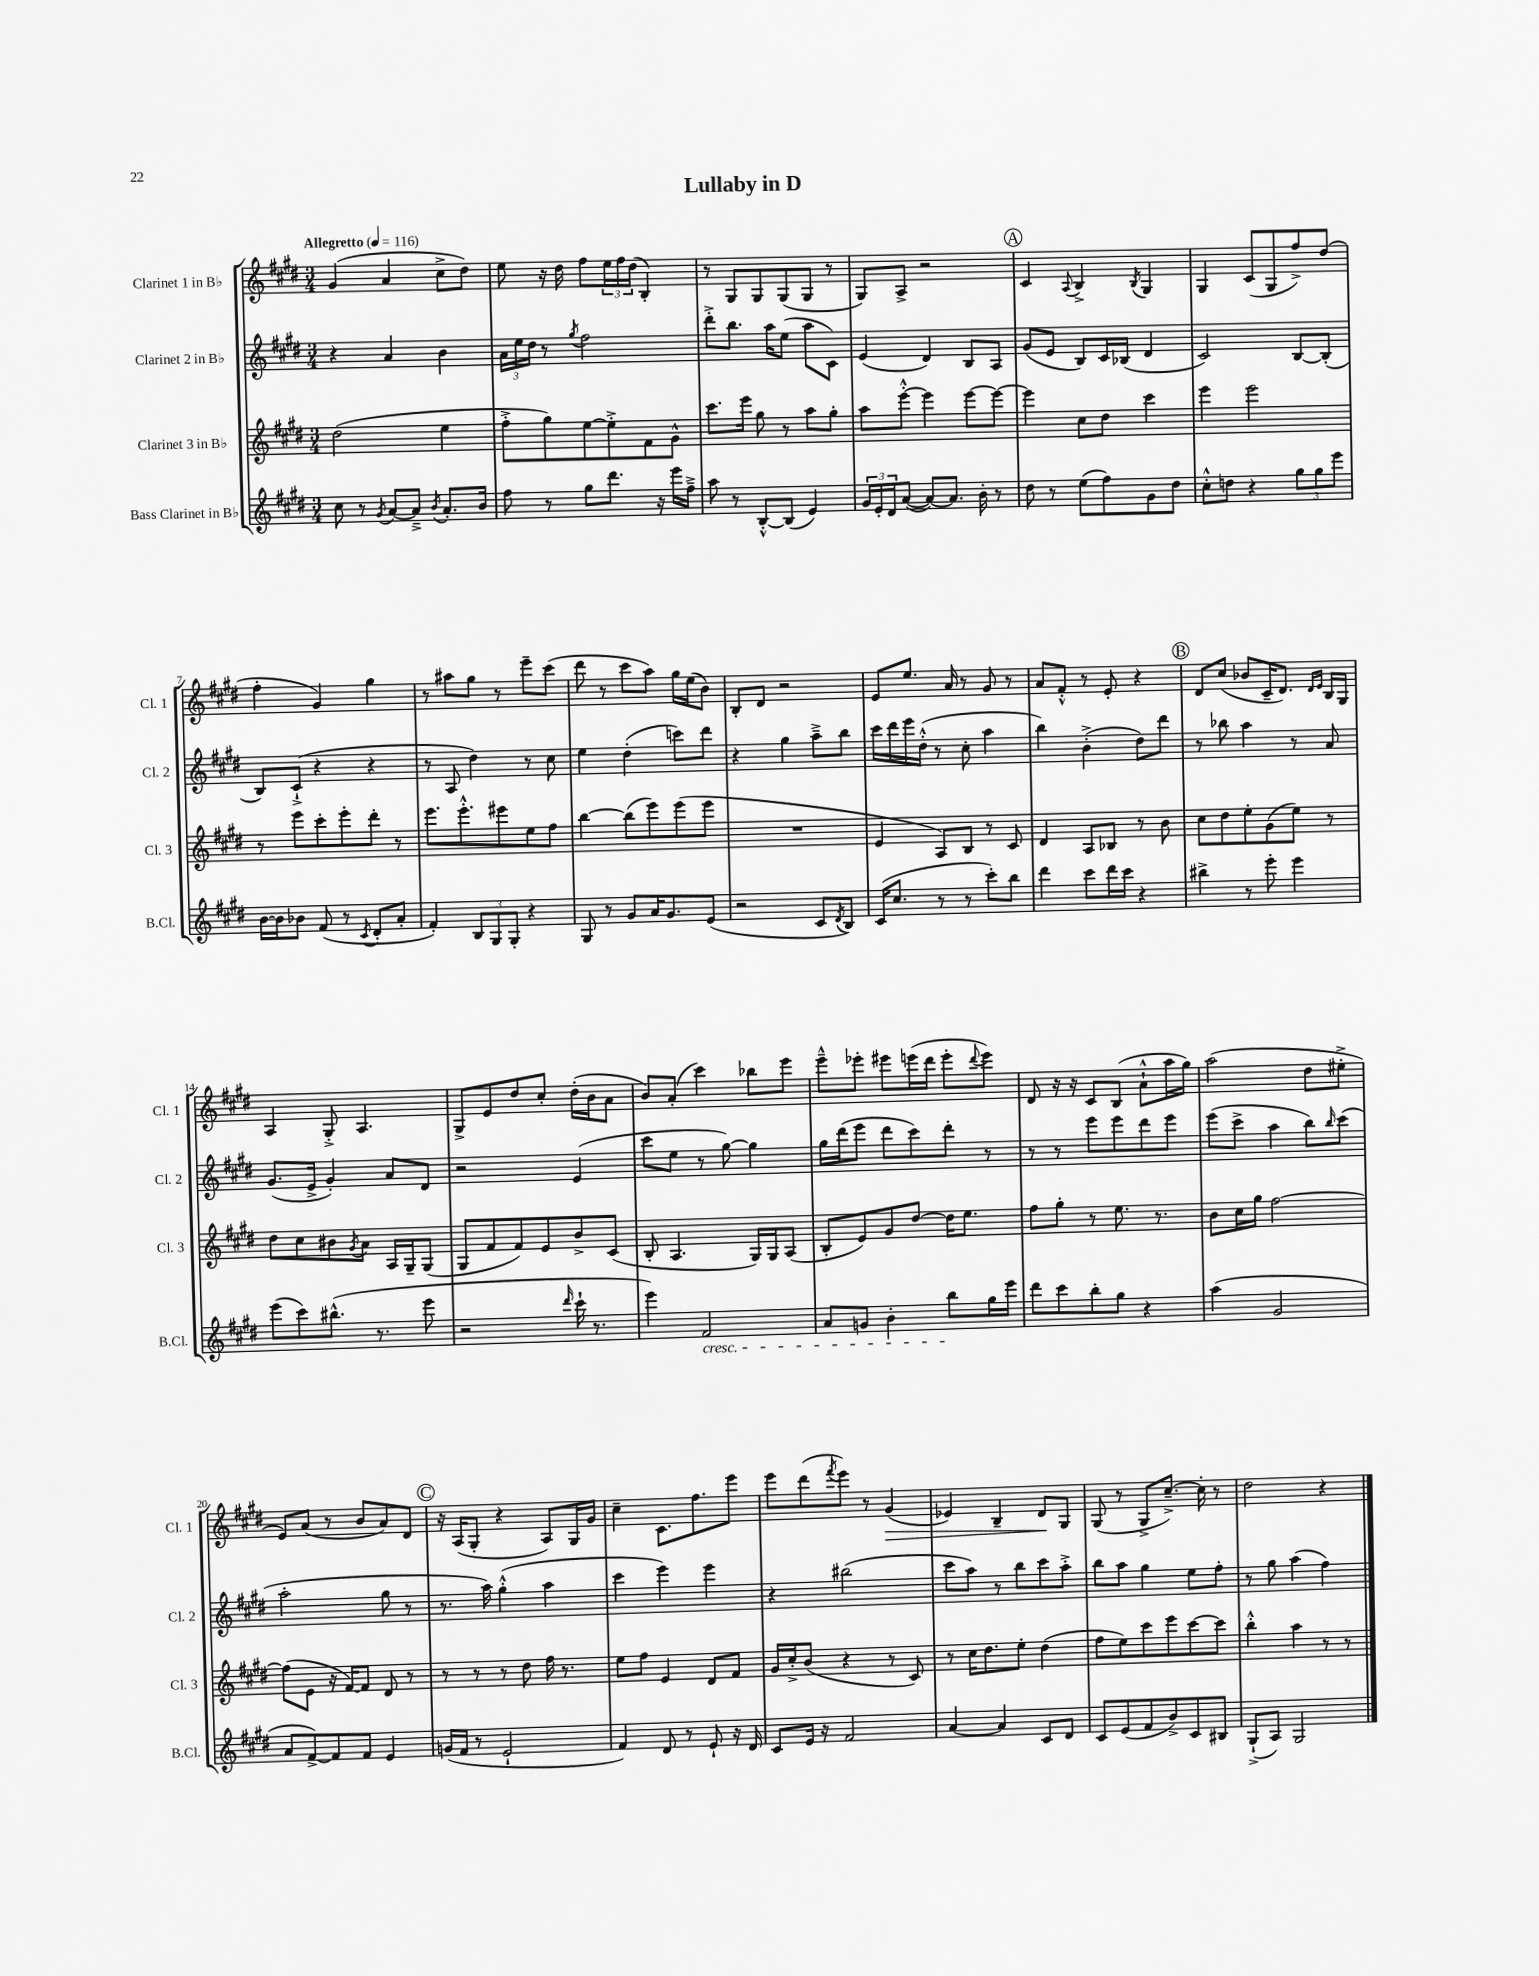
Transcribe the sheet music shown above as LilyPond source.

\header { title = "Lullaby in D" }
<<
\new StaffGroup <<
\new Staff = "s0" \with { instrumentName = "Clarinet 1 in Bb" shortInstrumentName = "Cl. 1" } {
    \clef treble \key e \major \numericTimeSignature \time 3/4 \tempo "Allegretto" 4 = 116
    gis'4( a'4 cis''8-> dis''8) |
    e''8 r16 dis''16 fis''8 \tuplet 3/2 { e''16 fis''16 dis''16( } b4-.) |
    r8 gis8 gis8 gis8( gis8 r8 |
    gis8) a8-> r2 |
    \mark \markup { \circle "A" } cis'4 \appoggiatura { a8 } b4-> \acciaccatura { b8 } gis4 |
    gis4 cis'8( gis8 fis''8->) dis''8( |
    fis''4-. gis'4) gis''4 |
    r8 ais''8 gis''8 r8 e'''8-- cis'''8( |
    dis'''8 r8 cis'''8 a''8) gis''16 e''16( b'8) |
    b8-. dis'8 r2 |
    e'8 e''8. a'16 r8 gis'8 r8 |
    a'8 fis'8-.-^ r8 e'8-. r4 |
    \mark \markup { \circle "B" } dis'8 cis''8( bes'8 cis'16-- dis'8.) \grace { dis'16 e'16 } b16 gis16 |
    a4 gis8-.-> a4. |
    gis8-> e'8 dis''8 cis''8-. dis''16-.( b'16 a'8 |
    b'8) a'8-.( cis'''4) bes''8 e'''8 |
    e'''8---^ ees'''8-. eis'''8 e'''16( dis'''16 e'''8-. \appoggiatura { dis'''8 } e'''8) |
    dis'8 r16 r16 cis'8 b8( a'8-!-^ a''16 gis''16) |
    a''2( dis''8 eis''8-.-> |
    e'8) a'8( r8 b'8 a'8) dis'8 |
    \mark \markup { \circle "C" } r16 a16( gis8-. r4 a8) gis16 gis'16 |
    cis''4-- cis'8. fis''8. e'''8 |
    e'''8 dis'''8( \acciaccatura { fis'''8 } e'''8) r8 gis'4\>( |
    ees'4) b4-- dis'8\! gis8 |
    gis8( r8 gis8-> cis''8.~--->) cis''16-. r8 |
    dis''2 r4 \bar "|." |
}
\new Staff = "s1" \with { instrumentName = "Clarinet 2 in Bb" shortInstrumentName = "Cl. 2" } {
    \clef treble \key e \major \numericTimeSignature \time 3/4
    r4 a'4 b'4 |
    \tuplet 3/2 { a'16 e''16 dis''16 } r8 \acciaccatura { gis''8 } fis''2 |
    dis'''8-.-> b''8. a''16 e''8( a''8 cis'8) |
    e'4( dis'4) b8 a8 |
    \mark \markup { \circle "A" } gis'8( e'8 b8) cis'16 bes16( dis'4 |
    cis'2) b8~ b8-.( |
    b8) cis'8-!->( r4 r4 |
    r8 a8 dis''4) r8 cis''8 |
    e''4 dis''4-.( c'''8) dis'''8 |
    r4 gis''4 a''8---> b''8 |
    cis'''16 dis'''16 e'''16 dis''16-.-^( r8 cis''8-. a''4 |
    b''4) b'4-.->( dis''8) dis'''8 |
    \mark \markup { \circle "B" } r8 bes''8 a''4 r8 a'8 |
    gis'8.( e'16-> gis'4-.) a'8 dis'8 |
    r2 e'4( |
    cis'''8 e''8 r8 gis''8~) gis''4 |
    gis''16 dis'''16( e'''8 dis'''8 cis'''8) dis'''8-. r8 |
    r8 r8 e'''8 e'''8 dis'''8 e'''8 |
    e'''8( cis'''8-> a''4 b''8) \grace { b''16 } cis'''8( |
    a''2-. gis''8 r8 |
    \mark \markup { \circle "C" } r8. a''16) gis''4-.-^( a''4 |
    cis'''4 e'''4) e'''4 |
    r4 bis''2( |
    cis'''8 a''8) r8 b''8 cis'''8 a''8-.-> |
    b''8 a''8 gis''4 e''8 fis''8-. |
    r8 gis''8 a''4( fis''4) \bar "|." |
}
\new Staff = "s2" \with { instrumentName = "Clarinet 3 in Bb" shortInstrumentName = "Cl. 3" } {
    \clef treble \key e \major \numericTimeSignature \time 3/4
    dis''2( e''4 |
    fis''8-.-> gis''8) e''8~ e''8-.-> fis'8 gis'8-^ |
    cis'''8. e'''16 gis''8 r8 a''8 gis''8-. |
    a''8 e'''8~-.-^ e'''4 e'''8~ e'''8~ |
    \mark \markup { \circle "A" } e'''4 cis''8 dis''8 cis'''4 |
    e'''4 e'''2 |
    r8 e'''8 cis'''8-. e'''8-. dis'''8-. r8 |
    e'''8. e'''8.-.-^ eis'''8 e''8 fis''8 |
    b''4~ b''8( e'''8) e'''8( e'''8 |
    R2. |
    e'4 a8) b8 r8 cis'8 |
    dis'4 a8 bes8 r8 b'8 |
    \mark \markup { \circle "B" } cis''8 dis''8 e''8-. gis'8( e''8) r8 |
    dis''8 cis''8 bis'8 \acciaccatura { gis'8 } a'8 a16 gis16-- gis8( |
    gis8 fis'8 fis'8) e'8 b'8-> cis'8( |
    b8-. a4. gis16) gis16 a8( |
    b8-. e'8) gis'8 dis''8~ dis''16 e''8. |
    fis''8 gis''8-. r8 e''8. r8. |
    b'8 cis''16 gis''16 fis''2~ |
    fis''8( e'8 r16 fis'16~) fis'8 dis'8 r8 |
    \mark \markup { \circle "C" } r8 r8 r8 dis''8 fis''16 r8. |
    e''8 fis''8 e'4 dis'8 fis'8 |
    gis'16 cis''16-.-> b'8( r4 r8 cis'8) |
    r8 cis''16 dis''8. e''8-. dis''4( |
    fis''8 e''8) cis'''8 e'''8 cis'''8~ cis'''8 |
    b''4-.-^ a''4 r8 r8 \bar "|." |
}
\new Staff = "s3" \with { instrumentName = "Bass Clarinet in Bb" shortInstrumentName = "B.Cl." } {
    \clef treble \key e \major \numericTimeSignature \time 3/4
    cis''8 r8 \acciaccatura { gis'8 } a'8~ a'8---> \acciaccatura { b'8 } a'8.-. b'16 |
    fis''8 r8 gis''8 dis'''8. r16 e'''16 fis''16---> |
    a''8 r8 b8~-.-^ b8( e'4) |
    \tuplet 3/2 { gis'16 e'16-. dis'16 } a'8~( a'8~) a'8. b'16-. r8 |
    \mark \markup { \circle "A" } dis''8 r8 e''8( fis''8) gis'8 dis''8 |
    cis''8-.-^ d''8 r4 \tuplet 3/2 { gis''8 gis''8 e'''8 } |
    b'16~ b'16 bes'8 fis'8( r8 \acciaccatura { cis'8 } dis'8-. a'8-. |
    fis'4-.) \tuplet 3/2 { b8 gis8 gis8-. } r4 |
    gis8 r8 gis'8 a'16 gis'8. e'8( |
    r2 cis'8 \acciaccatura { dis'8 } b8) |
    cis'16( cis''8. r8 r8 cis'''8-.) b''8 |
    dis'''4 cis'''8 dis'''16 cis'''16 r4 |
    \mark \markup { \circle "B" } bis''4-> r8 e'''8-. e'''4 |
    e'''8( cis'''8) bis''8.-^( r8. e'''8 |
    r2 \grace { dis'''16 } cis'''16-! r8. |
    e'''4) fis'2\cresc |
    a'8 g'8 b'4-. b''8\! gis''16 e'''16 |
    dis'''8 cis'''8 b''8-. gis''8 r4 |
    a''4( gis'2 |
    a'8 fis'8~->) fis'8 fis'8 e'4 |
    \mark \markup { \circle "C" } g'16( fis'16 r8 e'2-! |
    fis'4) dis'8 r8 e'8-! r16 dis'16 |
    cis'8 e'16 r16 fis'2 |
    a'4~ a'4 cis'8 dis'8 |
    cis'8 e'8( fis'8 b'8->) cis'8 bis8 |
    gis8-!->( a8) gis2 \bar "|." |
}
>>
>>
